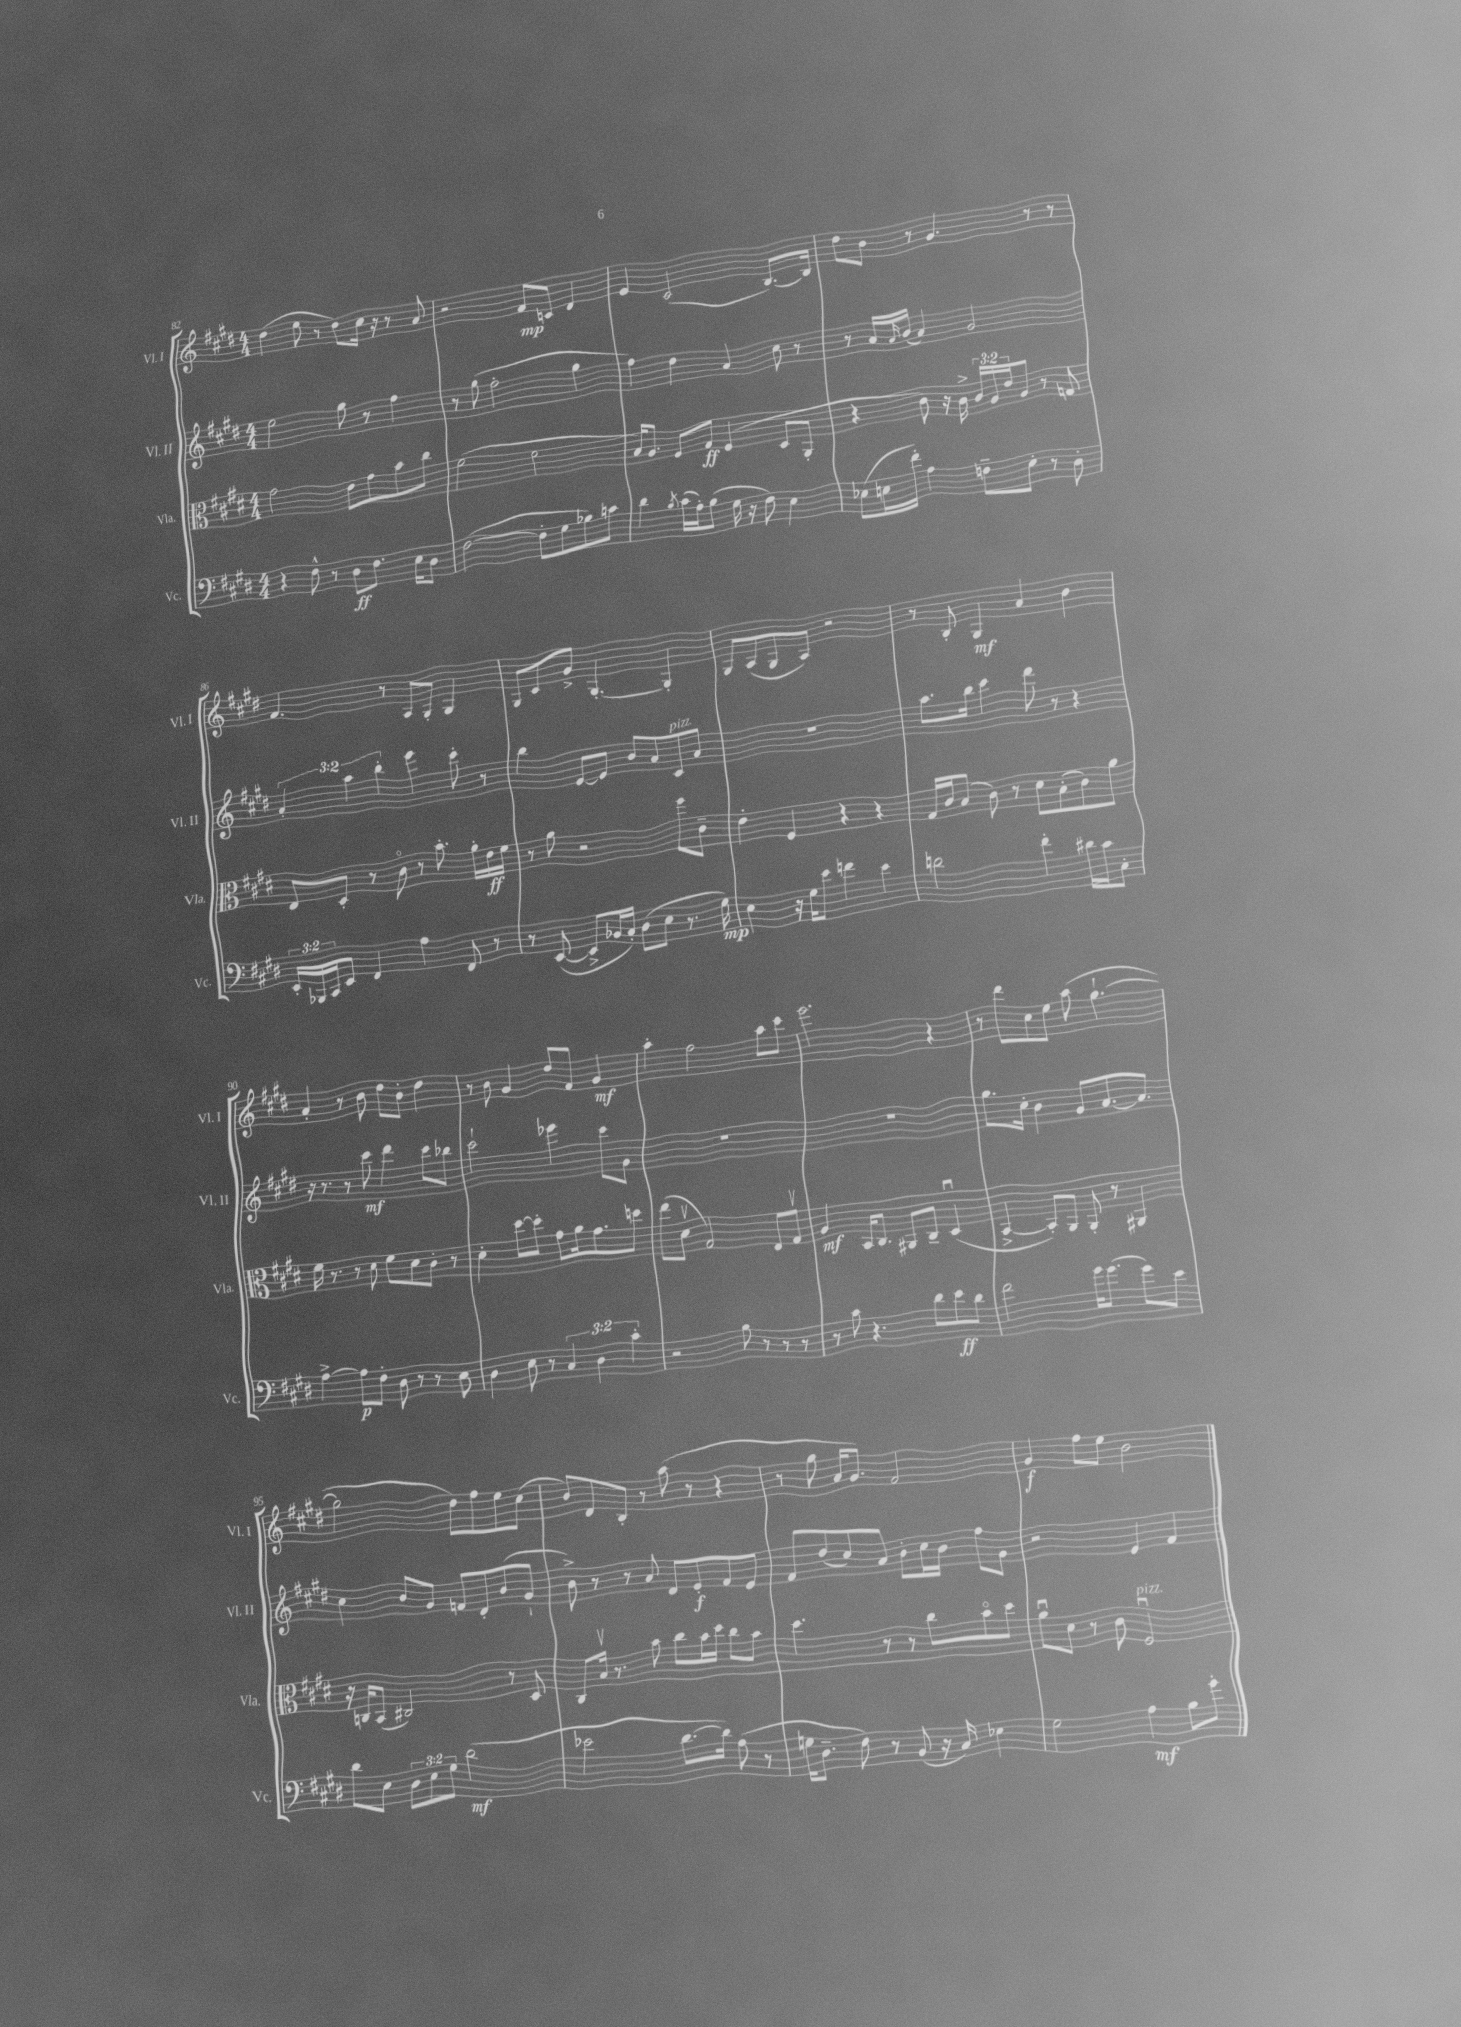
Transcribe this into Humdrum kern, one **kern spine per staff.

**kern	**kern	**kern	**kern
*staff4	*staff3	*staff2	*staff1
*clefF4	*clefC3	*clefG2	*clefG2
*k[f#c#g#d#]	*k[f#c#g#d#]	*k[f#c#g#d#]	*k[f#c#g#d#]
*M4/4	*M4/4	*M4/4	*M4/4
4r	2g#\	2ee\	(4dd#\
8F#^^\	.	.	8ee\
8r	.	.	8r
8D#\L	8e\L	8gg#\	8dd#\L)
8.F#\J	8g#\	8r	16cc#\Jk
.	.	.	16r
.	8b\	4ff#\	8r
16E\LK	.	.	.
8D#\J	8cc#\J	.	8a/
=	=	=	=
([2F#\	(2f#\	8r	2r
.	.	(8gg#\	.
.	.	2ff#'\	.
8F#'\]L	2f#\	.	8f#/L
8G#\	.	.	8c/J
8B-\)	.	4gg#\	4d#/
8c\J	.	.	.
=	=	=	=
4d#\	16B/LK)	4ff#\)	4e/
.	8.A/J	.	.
8qB/	.	.	.
(16c#\LL	8F#/L	4dd#\	(2c#/
16A'\J)	.	.	.
(8B\J	8G#/J	.	.
16G#\	(4F#/	4a/	.
16r	.	.	.
8F#\)	.	.	.
4E\	8D#/L	8cc#\	[8.B/L)
.	8AA'/J	8r	.
.	.	.	16B/]Jk
=	=	=	=
(8E-\L	4r	8r	8dd#\L
16E\L	.	16a/LL	8b\J
.	.	16qqa/	.
16f#'\JJ)	.	(16b/JJ	.
4A\	8c#\)	4a/)	8r
.	16r	.	4.g#/
.	16c#^\	.	.
8F~\L	24c#/LL	2g#/	.
.	24A/	.	.
.	24e/J	.	.
8E'\J	8A/J	.	.
8r	8r	.	8r
8D#'\	8G/	.	8r
=	=	=	=
24EE'/LL	8E/L	6a'/	4.f#/
24BBB-/	.	.	.
24CC#/J	.	.	.
8EE/J	8D#'/J	.	.
.	.	6aa\	.
4FF#/	8r	.	.
.	.	6bb'\	.
.	8c#o\	.	8r
4A\	8r	4eee\	8A/L
.	8.b'\	.	8G#'/J
8FF#/	.	8ccc#'\	4G#/
.	16a'\LL	.	.
8r	16e\	8r	.
.	16f#\JJ	.	.
=	=	=	=
8r	8r	4bb\	8G#/L
([8EE/	8a\	.	8c#/
8EE^/]L	2r	[8e/L	8g#^/J
16BB-/L	.	8e/]J	[4.G#'/
16C#'/JJ)	.	.	.
(8D#\L	.	8b/L	.
8E\J	.	8a/	.
8.r	8ff#\L	8c#/	4G#'/]
.	8c#~\J	8a/J	.
16G#\)	.	.	.
=	=	=	=
4E\	4e'\	1r	8G#/L
.	.	.	(8A/
16r	4F#/	.	8G#/
16G#\LK	.	.	.
8e\J	.	.	8A/J)
4f\	4r	.	2r
4e\	4r	.	.
=	=	=	=
2d\	16G#/LL	8.aa\L	8r
.	16c#/J	.	.
.	(8B/J	.	8B'/
.	.	16bb\Jk	.
.	8c#\)	4ccc#\	4G#/
.	8r	.	.
4f#'\	8d#\L	8ddd#\	4a/
.	(8B'\	8r	.
16d#\LL	8c#\)	4r	4b\
16c#\J	.	.	.
8C#'\J	8a\J	.	.
=	=	=	=
[4A^\	16f#\	16r	4a'/
.	8.r	8.r	.
8A\]L	8r	8r	8r
8F#'\J	8d#\	8ccc#\	8b\
8D#\	8f#\L	4ddd#\	8dd#\L
8r	8d#\	.	8b'\J
8r	8c#'\J	8ccc#\L	4dd#\
8E\	8r	8bb-\J	.
=	=	=	=
4D#\	4d#'\	2ccc#`\	8r
.	.	.	8b\
8E\	[8dd#\L	.	4g#/
8r	8dd#'\]J	.	.
6C#/	8g#\L	4eee-\	8dd#/L
.	16a\k	.	8f#/J
6D#\	.	.	.
.	8.g#\	.	.
.	.	8ccc#\L	4g#/
6c#'\	.	.	.
.	8dd\J	8g#\J	.
=	=	=	=
2r	(8ee\L	1r	4aa'\
.	8d#v\J	.	.
.	2G#/)	.	2ff#\
8B\	.	.	.
8r	.	.	.
8r	8E/L	.	8aa\L
8r	8G#v/J	.	8ccc#\J
=	=	=	=
8r	4A/	1r	2.eee\
8c#\	.	.	.
4.r	16BB/LK	.	.
.	8.C#/J	.	.
.	8AA#/L	.	.
8d#\L	8C#~/J	.	.
8e\	(4D#u/	.	4r
8d#\J	.	.	.
=	=	=	=
2f#\	[4BB^/	8.gg#\L	8r
.	.	.	8ddd#\L
.	.	16cc#'\Jk	.
.	8BB'/]L)	4b\	8cc#\
.	8AA/J	.	8ee\J
16g#\LK	8AA'/	8g#/L	(8aa\
(8.g#\J	.	.	.
.	8r	[8.a/	[4.gg#`\
8g#\L)	4AA#/	.	.
.	.	8.a/]J	.
8e\J	.	.	.
=	=	=	=
8d#\L	16r	4cc#\	2gg#\]
.	16C/LK	.	.
8E\J	(8BB/J	.	.
12D#\L	2C#/)	8b/L	.
12E\	.	.	.
.	.	8g#/J	.
12G#\J	.	.	.
(2d#\	.	8f/L	8dd#\L)
.	.	8d#'/	8ff#\
.	8r	(8b/	8ee\
.	8D#/	8g#`/J	(8cc#\J
=	=	=	=
2e-\	8C#/L	8b^\)	8b/L)
.	16Bv/Jk	8r	8d#/
.	8.r	.	.
.	.	8r	8B'/J
.	8b\	8a/	8r
[8.d#\L	8cc#\L	8d#/L	(8aa\
.	16b\L	8e'/	8r
16d#\]Jk)	16dd#\JJ	.	.
(8A\	8cc#\L	8f#/	4r
8r	8b\J	8e/J	.
=	=	=	=
16G\LK	4.dd#\	8f#/L	8r
8.D#~\J	.	.	.
.	.	(8dd#/	8gg#\
8F#\)	.	8cc#/)	16a/LK
.	.	.	8.g#/J)
8r	8r	8a/J	.
(8BB/	8r	8b'\L	2f#/
16r	8cc#\L	16cc#\L	.
16C#/)	.	16b\JJ	.
4E-\	8bo\	8ff#\L	.
.	8dd#\J	8g#\J	.
=	=	=	=
2G#\	8au\L	2r	4g#/
.	8d#\J	.	.
.	8r	.	8ff#\L
.	8c#\	.	8ee\J
4A\	2F#u/	4e/	2b\
8B\L	.	4f#/	.
8g#'\J	.	.	.
==	==	==	==
*-	*-	*-	*-
